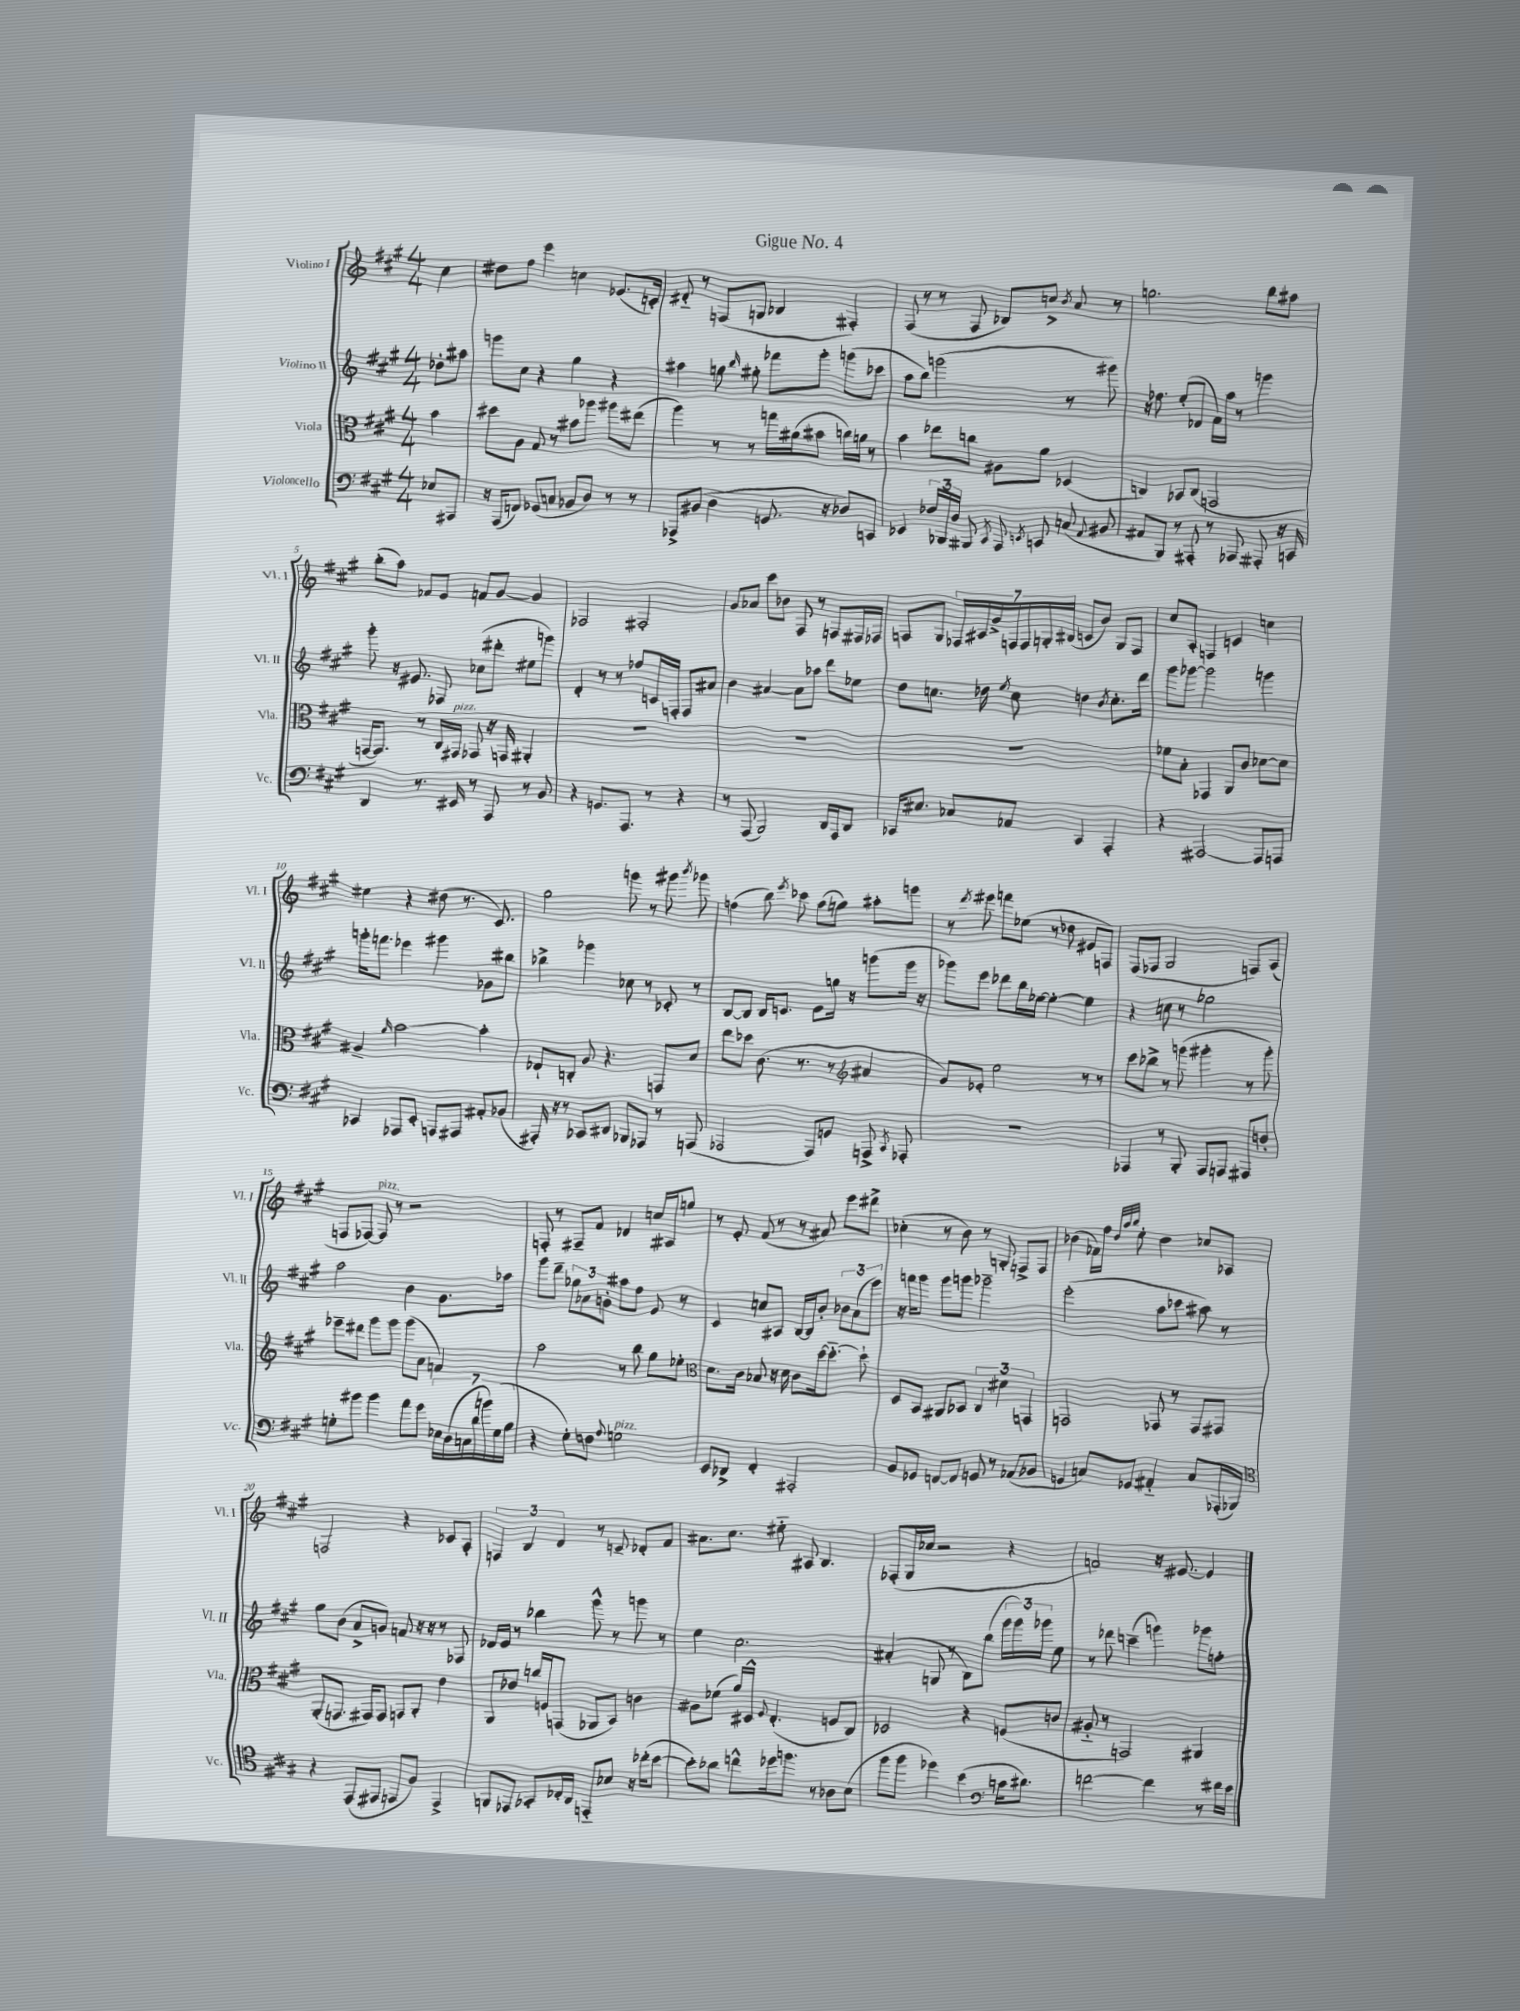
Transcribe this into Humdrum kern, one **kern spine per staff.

**kern	**kern	**kern	**kern
*staff4	*staff3	*staff2	*staff1
*clefF4	*clefC3	*clefG2	*clefG2
*k[f#c#g#]	*k[f#c#g#]	*k[f#c#g#]	*k[f#c#g#]
*M4/4	*M4/4	*M4/4	*M4/4
8E-	4b	8dd-'	4cc#
8AAA#	.	8aa#	.
=	=	=	=
16r	8dd#	8ggg	8dd#
(16AAA	.	.	.
8FF)	8A	8cc#	8ff#
(8GG-	8G#	4r	4eee
8C	8r	.	.
8BB-	8b#	4gg#	4cc
8D)	8aa-	.	.
8r	8aa#	4r	(8.e-
8r	(8ee#	.	.
.	.	.	16c')
=	=	=	=
8AAA-^	4aa)	4aa#	8d#'~
(8BB#	.	.	8r
4D	8r	8gg	(8F
.	.	16qqbb	.
.	8r	8gg#'	8G
8.GG	16gg	8fff-	4B-
.	(16a#	.	.
.	8b#	8ggg#'	.
16r	.	.	.
8D-)	16cc)	(8ggg	4F#')
.	16a	.	.
8CC	8r	8ccc-	.
=	=	=	=
4EE-	4b	8aa	(8F#
.	.	8bb)	8r
24F-	8ee-	(2ggg	8r
24BBB-	.	.	.
24D	.	.	.
8BBB#	8cc	.	8F#
8qCC#	.	.	.
8AAA	8A#	.	8B-)
8qEE	.	.	.
8CC	8a	.	8cc^
.	.	.	8qb
(8C	(4D-	8r	8a
8qqAA	.	.	.
8BB#	.	8ggg#)	8r
=	=	=	=
8AA#	4C)	16r	2.gg
.	.	8.ff-	.
8BBB)	.	.	.
8r	8BB-	(8ee'	.
8AAA#'	(8C	8d-	.
8r	2GG	16f#)	.
.	.	16aa	.
8AAA-	.	8r	.
8AAA#'	.	4ggg	8bb
16r	.	.	8aa#
16CC	.	.	.
=	=	=	=
4DD	[16GG	8ggg#'	(8bb'
.	8.GG])	.	.
.	.	16r	8aa)
.	.	8.e#	.
8.r	8r	.	8f-
.	16C#	8F-	8e
16EE#	16GG#	.	.
8r	8GG-	(8cc-	8f
8AAA	16r	8ddd#'	[8g#
.	16GG	.	.
8r	4AA#'	8ee#	4g#]
8BB	.	8ggg)	.
=	=	=	=
4r	1r	4d'	2F-
8.GG	.	8r	.
.	.	8r	.
8.AAA	.	.	.
.	.	8ff-	2F#'
8r	.	16c	.
.	.	16F'	.
4r	.	8F	.
.	.	8a#	.
=	=	=	=
8r	1r	4b	8g#
(8AAA	.	.	8a-
2BBB)	.	[4a#	8ccc#
.	.	.	8b-
.	.	8a#]	8F#
.	.	8aa-	8r
16DD	.	8ddd	8F
16AAA	.	.	.
8DD	.	8ee-	16F#
.	.	.	16F-
=	=	=	=
16CC-	1r	8dd	8F
8.E#	.	.	.
.	.	8.cc	8G#
8C-	.	.	28F-
.	.	.	28A#
.	.	16dd-	.
.	.	.	28g#^
.	.	.	28F
.	.	8qee	.
8AA-	.	8cc	.
.	.	.	28F
.	.	.	28G'
.	.	.	(28B#
4CC-	.	4dd	8c
.	.	.	8b)
.	.	8qb	.
4AAA'	.	8.cc'	8G
.	.	.	8F
.	.	16ddd	.
=	=	=	=
4r	8f-	8ggg#	8cc#
.	8B'	[8ggg-	8A'
[2AAA#	4GG-	2ggg-]	4F
.	8AA	.	4c
.	8c#	.	.
8AAA#]	[8d-	4ggg	4cc
8AAA	8d-]	.	.
=	=	=	=
4CC-	4A#~	16ggg'	4ee#
.	.	8.fff	.
.	16qqa	.	.
8AAA-	[2b	4eee-	4r
8EE'	.	.	.
8AAA	.	4ggg#	(8dd#
8AAA#	.	.	8.r
8AA#'	4b']	8g-	.
.	.	.	8.c#)
(8BB-	.	8bb#	.
=	=	=	=
16AAA#')	8E-`	4bb-^	2gg#
16r	.	.	.
8r	8C'	.	.
8CC-	8A	4ggg-	.
8DD#	4.r	.	.
8BBB-	.	8cc-	8ggg
8AAA-	.	8r	8r
8r	8GG	8c-'	8ggg#
.	.	.	8qbbb
(8AAA	8d	8r	8ggg-
=	=	=	=
2AAA-	8ee	[8B	(4ff
.	8dd-	8B]	.
.	(8.c#	16B	8bb)
.	.	8.c	.
.	.	.	8qeee
.	.	.	8ccc-
.	8.r	.	.
8AAA-)	.	8e	(8aa
8GG	8r	16gg	8gg)
.	.	16r	.
*	*clefG2	*	*
8AAA^	4a#	(8ggg	8aa#'
8qCC#	.	.	.
8AAA-'	.	16ggg	8ggg
.	.	16r	.
=	=	=	=
1r	8g#)	8ggg-)	8r
.	.	.	8qddd
.	8e-'	8eee	8eee#
.	2ee	8ddd-	8fff
.	.	16bb	(8ee-
.	.	[16ee-	.
.	.	4ee-'_	8r
.	.	.	8dd-
.	8r	4ee-]	8e#
.	8r	.	8F)
=	=	=	=
4AAA-	8ccc#	4r	(8F#
.	8bb-^	.	8F-
8r	8r	8cc	2G#
8BBB'	(8ggg	8r	.
8AAA-	4ggg#'	2gg-	.
8AAA	.	.	.
8AAA#	8r	.	8F)
8F'	8ggg#')	.	(8A
=	=	=	=
8G'	8eee-~	2aa	8F
8b#	8ddd#	.	[8F-)
4b#	8ggg#	.	8F-]
.	8ggg#	.	8r
8a	(8ggg#	4b	2r
8g#	8a	.	.
28E-	4f)	8.g#	.
(28D	.	.	.
28C	.	.	.
28d	.	.	.
28b)	.	.	.
(28G	.	.	.
.	.	16aa-	.
28B	.	.	.
=	=	=	=
4r	2aa	8ggg#	8F'
.	.	8ddd~	8r
8G#')	.	12gg-	8F#~
.	.	12a-	.
8F	.	.	8f#
.	.	12g'	.
8qqA	.	.	.
2G	8r	8aa#	4d-
.	8bb	8ff#	.
.	8gg#	8e	16cc
.	.	.	16A#
.	8ee-'	8r	8gg
=	=	=	=
*	*clefC3	*	*
8EE	8.d	4c#	8r
8DD-^	.	.	8e'
.	16c#	.	.
4FF#'	8B-	8cc	(8f#
.	16r	8A#	8r
.	16d	.	.
2AAA#'	8c#	[16B	8r
.	.	16B]	.
.	[16dd	8b'	8a#)
.	8.dd'~_	.	.
.	.	12b-	8eee
.	.	(12a	.
.	8dd`]	.	8ddd#^
.	.	12eee)	.
=	=	=	=
8BB	8D	16r	(4cc-'
.	.	16fff	.
8GG-	8BB	8ggg#	.
[8FF	8AA#	8ggg#	8r
8FF]	8BB-	8ggg	8b)
8GG	6C#	2ggg-~	8r
8r	.	.	8G'
.	6d#	.	.
(8AA-	.	.	8F^
.	6GG	.	.
8BB-	.	.	8F
=	=	=	=
4GG	2GG	(2eee'	(4b-
8C)	.	.	16f-)
.	.	.	16ff#
.	.	.	32qqdd
.	.	.	32qqaa
.	.	.	32qqbb
8GG-	.	.	8ee'
4AA#'~	8GG-	8aa	4dd
.	8r	8ccc-	.
8C	8GG-	8aa#)	8cc-
(16AAA-'	8GG#	8r	8A-
16BBB-)	.	.	.
=	=	=	=
*clefC4	*	*	*
4r	(8AA'	8gg#	2F
.	8.GG	(8b	.
(8EE	.	8a^	.
.	16GG#)	.	.
8EE#	8GG#	8g)	.
8EE	8GG	8f	4r
8F#)	8AA'	16r	.
.	.	16r	.
4EE^	4e	8r	8c-
.	.	8F-	8A'
=	=	=	=
8FF	8AA	16d-	6F
.	.	16e	.
8EE-	8e-	8r	.
.	.	.	6B
8GG-'	16cc	4bb-	.
.	16F	.	.
.	.	.	6d
16C-'	(8GG	.	.
16AA	.	.	.
8EE'~	8AA-	8ggg#^^	8r
8B-	8BB)	8r	8c~
16r	4c	8ggg	8d-'
(16cc-'	.	.	.
[8b	.	8r	8f#
=	=	=	=
8b'])	8A#	4ee	8.a#
8a-	(8f-	.	.
.	.	.	8.cc#
8cc^^	16a)	2.cc#	.
.	16D#^^	.	.
.	8qqF#	.	.
16dd-	(4.E'	.	8ee#'~
8.ff	.	.	.
.	.	.	8A#
8r	.	.	4.B
8A-	8F	.	.
(8B	8C#)	.	.
=	=	=	=
8ff#	2D-	(4a#'	(8F-'
8ff#	.	.	16G#
.	.	.	16cc-
4dd-)	.	8G	2r
.	.	8r	.
(4b	4r	8B)	.
.	.	(8bb	.
*clefF4	*	*	*
16c	(8F	24ggg#	4r
.	.	24ggg#)	.
8.d#)	.	.	.
.	.	24ggg-	.
.	8c	8ee	.
=	=	=	=
[2f	8A#'~	8r	2f)
.	8r	8ddd-	.
.	2GG)	(4ccc~	.
4f]	.	4ggg)	16r
.	.	.	[8.e#
8r	4AA#	8ggg-	4e#]
16f#	.	8ff'	.
16e	.	.	.
==	==	==	==
*-	*-	*-	*-
